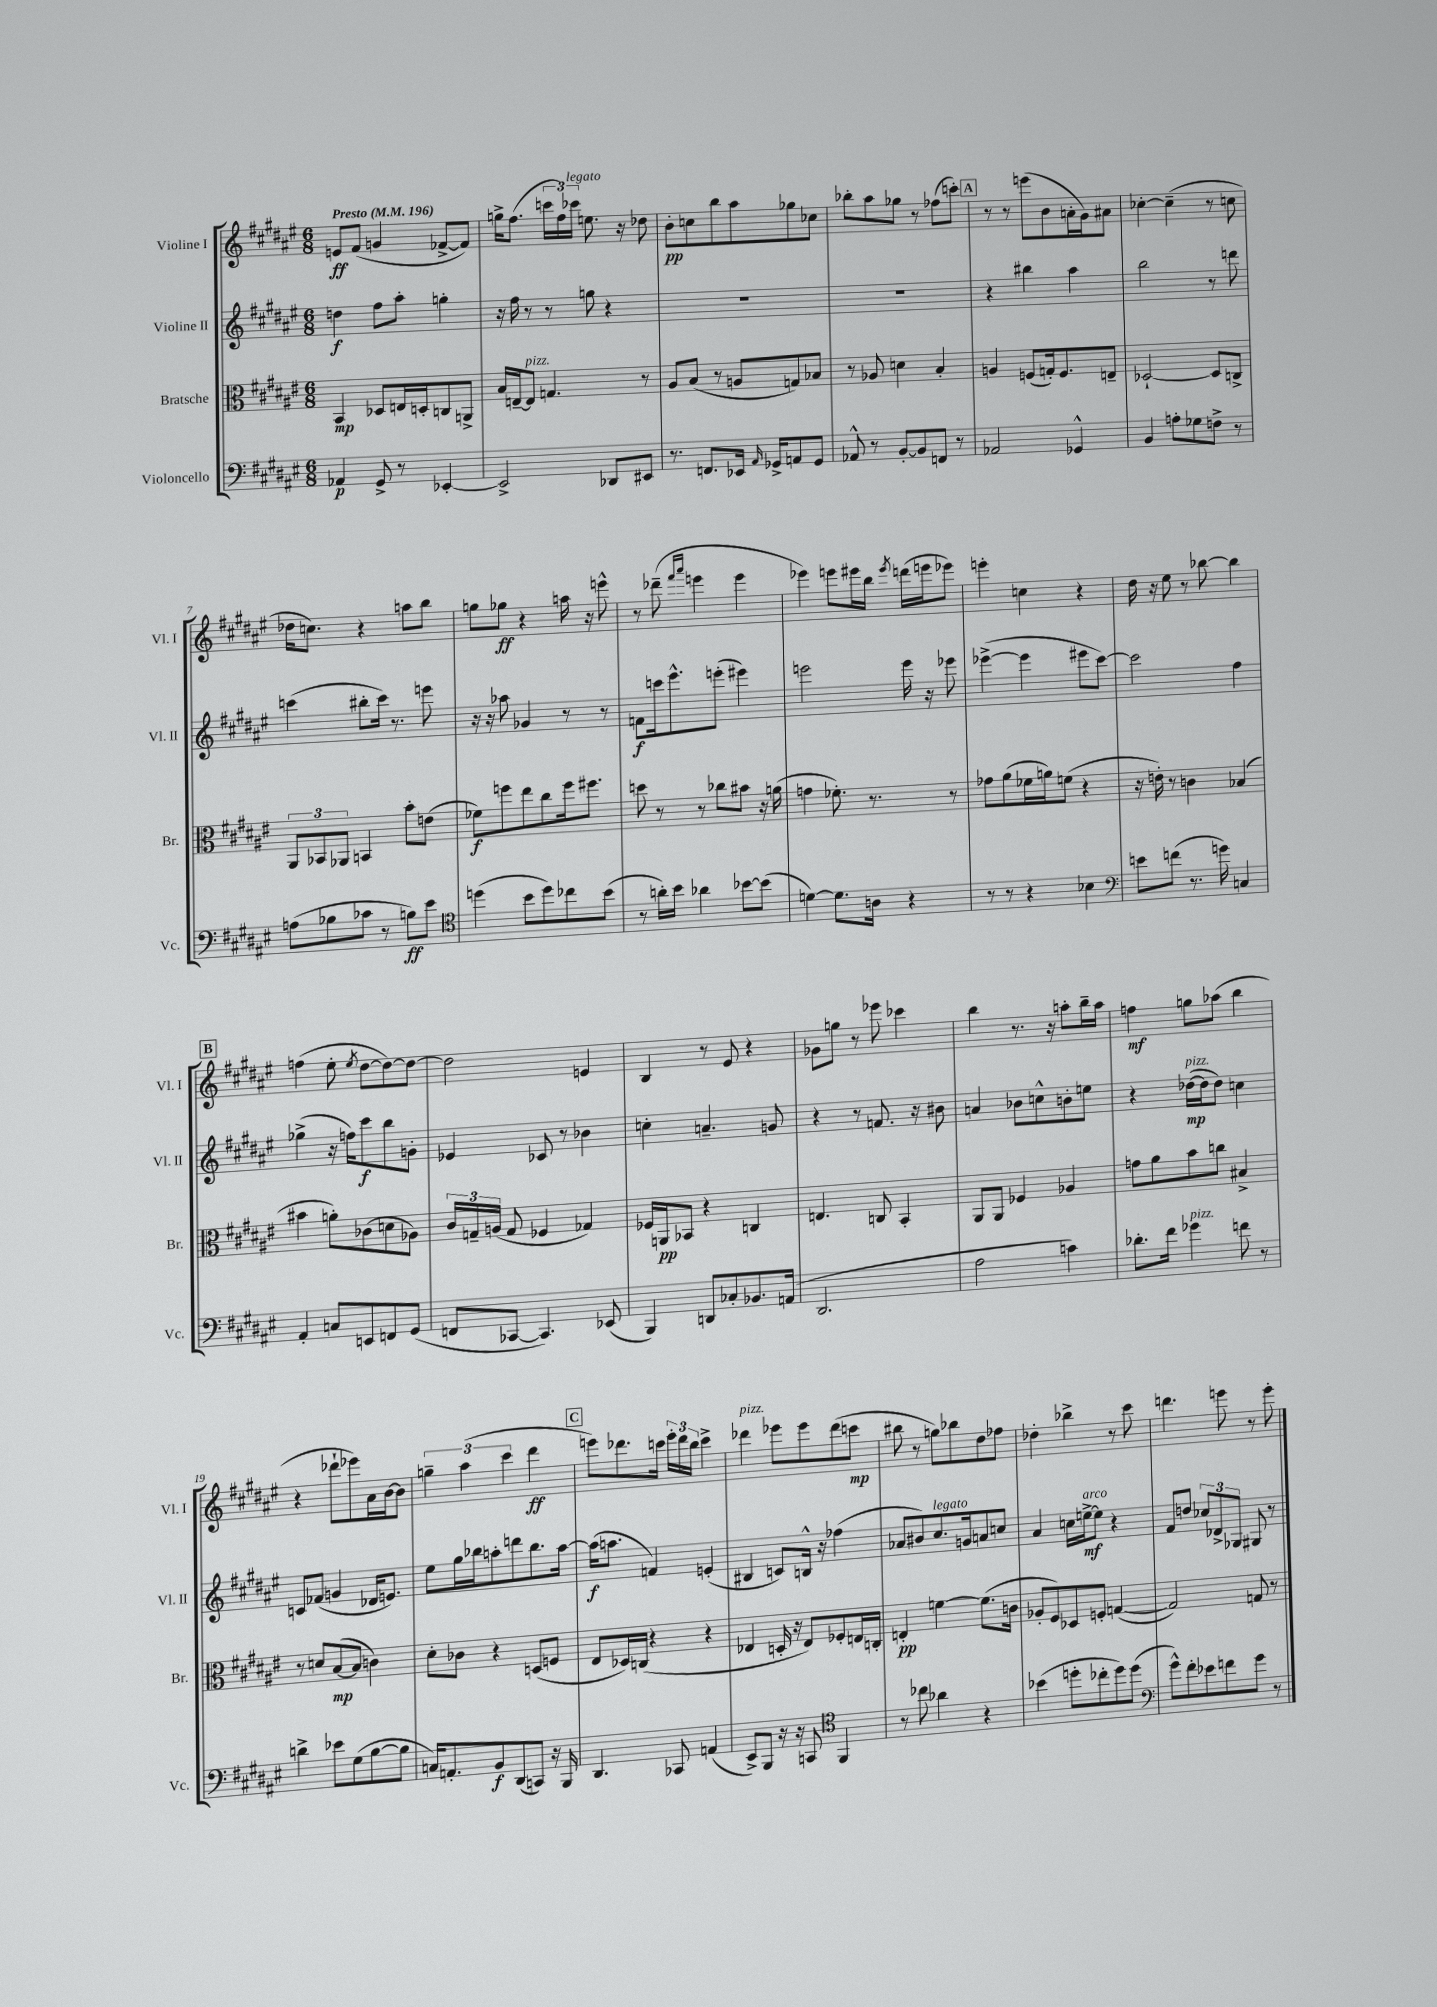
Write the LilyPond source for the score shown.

<<
\new StaffGroup <<
\new Staff = "s0" \with { instrumentName = "Violine I" shortInstrumentName = "Vl. I" } {
    \clef treble \key fis \major \numericTimeSignature \time 6/8 \tempo "Presto" 4 = 196
    \autoBeamOff e'8[\ff fis'8]( g'4 fes'8[~-> fes'8]) |
    g''16[-> fis''8.]( \tuplet 3/2 { c'''16[ fis''16) ces'''16]^\markup { \italic "legato" } } e''8. r16 des''8 |
    b'8[-.\pp c''8 b''8 ais''8 ges''8 ces''8] |
    bes''8[-. ais''8 ges''8] r8 fes''8[( c'''8]-.) |
    \mark \markup { \box "A" } r8 r8 e'''8[( b'8 a'16-. gis'16) ais'8] |
    ces''4~-. ces''4--( r8 c''8 |
    des''16[ c''8.]) r4 a''8[ b''8] |
    g''8[ ges''8]\ff r4 a''16 r16 e'''8-^ |
    r8 des'''8--( \grace { fis'''16[ ais'''16] } e'''4 e'''4 |
    ees'''4) e'''8[ eis'''16 b''16] \acciaccatura { eis'''8 } d'''16[( e'''16 ees'''8]) |
    e'''4-. c''4 r4 |
    dis''16 r16 eis''8 r8 bes''8~ bes''4 |
    \mark \markup { \box "B" } f''4( eis''8-. \acciaccatura { eis''8 } dis''8[~ dis''8~) dis''8]~ |
    dis''2 e'4 |
    b4 r8 eis'8 r4 |
    ges'8[ g''8] r8 ees'''8 ces'''4 |
    b''4 r8. r16 a''8[-. b''16-- a''16] |
    f''4\mf g''8[ aes''8]( b''4 |
    r4 des'''8[-! ees'''8) ais'16 b'16~ b'8] |
    \tuplet 3/2 { g''4-- ais''4( cis'''4 } dis'''4\ff |
    \mark \markup { \box "C" } e'''8[) des'''8. c'''16] \tuplet 3/2 { e'''16[-. des'''16 b''16] } c'''4-> |
    des'''4^\markup { \italic "pizz." } ees'''8[ ees'''8 des'''8( c'''8]\mp |
    bis''8 r8 g''8[) bes''8 dis''8 fes''8] |
    des''4-. bes''4-> r8 cis'''8 |
    d'''4. e'''8 r8 e'''8-. \bar "|." |
}
\new Staff = "s1" \with { instrumentName = "Violine II" shortInstrumentName = "Vl. II" } {
    \clef treble \key fis \major \numericTimeSignature \time 6/8
    \autoBeamOff d''4\f fis''8[ ais''8]-. g''4-. |
    r16 fis''16 r8 r8 g''8 r4 |
    R2. |
    R2. |
    \mark \markup { \box "A" } r4 bis''4 ais''4 |
    b''2 r8 d'''8 |
    c'''4( bis''8[-. c'''16]) r8. e'''8 |
    r16 r16 aes''8 ges'4 r8 r8 |
    f'8[\f c'''16 eis'''8.-^ e'''8]-.( eis'''4) |
    e'''2 e'''16 r16 ees'''8 |
    ees'''4~->( ees'''4 eis'''8[ cis'''8]~) |
    cis'''2 fis''4 |
    \mark \markup { \box "B" } ges''4->( r16 f''16[) cis'''8\f b''8 g'8]-. |
    ees'4 ces'8 r8 bes'4 |
    c''4-. a'4.-- g'8 |
    r4 r8 f'8. r16 bis'8 |
    a'4 bes'8[ c''8-^ b'8-. e''8] |
    r4 des''16[~\mp^\markup { \italic "pizz." }( des''16 des''8]) c''4 |
    c'8[ fes'8]( g'4 des'16[ e'8.]) |
    eis''8[ gis''16 bes''16 a''8-. d'''8 bes''8. a''16]~ |
    \mark \markup { \box "C" } a''16[\f( a''8.] f'4) e'4-.( |
    bis4 c'8[) b16]-^ r16 fes''4( |
    aes'8[ bis'8) cis''8.^\markup { \italic "legato" } g'16 a'8 c''8] |
    ais'4 c''16[ e''16~->\mf^\markup { \italic "arco" } e''8] r4 |
    fis'8[ d''8] \tuplet 3/2 { ces''8[ des'8-> ges8] } gis8 r8 \bar "|." |
}
\new Staff = "s2" \with { instrumentName = "Bratsche" shortInstrumentName = "Br." } {
    \clef alto \key fis \major \numericTimeSignature \time 6/8
    \autoBeamOff b,4\mp des8[ e16 d16-. c8 a,8]-> |
    b16[ e16~-- e8]^\markup { \italic "pizz." } g4. r8 |
    ais8[ b8]( r8 a8[ g8) bes8] |
    r8 aes8 d'4 b4-. |
    \mark \markup { \box "A" } a4 f8[( g16-.) f8. e8]-- |
    des2~-! des8[ c8]-> |
    \tuplet 3/2 { ais,8[ bes,8 aes,8] } b,4 b'8[-. e'8]( |
    fes'8[\f) f''8 eis''8 cis''8 f''16 fis''8.] |
    d''8 r8 r8 ces''8[ bis'8] r16 a'16( |
    g'4 fes'8.-.) r8. r8 |
    ges'8[ ais'8( fes'16 a'16) f'8]( r4 |
    r16 e'16-.) r8 c'4 bes4( |
    \mark \markup { \box "B" } bis'4 a'8[-.) ces'8( d'8 aes8]) |
    \tuplet 3/2 { cis'16[ g16-- a16]( } g8 fes4 ges4) |
    fes16[ a,16\pp bes,8] r4 c4 |
    e4. c8 b,4-. |
    ais,8[ ais,8] fes4 aes4 |
    g'8[ ais'8 b'8 c''8] bis4-> |
    r8 d'8[ b8~\mp( b8] c'4) |
    dis'8[-. ces'8] r4 d8[( f8] |
    \mark \markup { \box "C" } eis8[ des16) c16]( r4 r4 |
    ees4 d16-. r16 ees8[) fes8-. e16 c16]-. |
    e4-.\pp f'4~ f'8.[( c'16] |
    aes8[-. fis8) des8 f8]-. g4~( |
    g2) g8 r8 \bar "|." |
}
\new Staff = "s3" \with { instrumentName = "Violoncello" shortInstrumentName = "Vc." } {
    \clef bass \key fis \major \numericTimeSignature \time 6/8
    \autoBeamOff aes,4\p gis,8-> r8 ees,4~-. |
    ees,2-> des,8[ eis,8] |
    r8. f,8.[ ees,16] \grace { ais,16 } ges,16[-> a,8 ges,8] |
    aes,8-^ r8 b,8[~-. b,8 f,8] r8 |
    \mark \markup { \box "A" } aes,2 ges,4-^ |
    b,4 a8[-. ges8 f8]-> r8 |
    a8[( bes8 ces'8] r8 b8[\ff) eis'8] |
    \clef tenor d''4( b'8[ d''8) ces''8 b'8]( |
    r8 a'16[-.) b'16] aes'4 bes'8[~ bes'8]( |
    d'4~) d'8.[ a16] r4 |
    r8 r8 r4 bes4 |
    \clef bass e'8[ f'8]( r8. g'16) c4 |
    \mark \markup { \box "B" } ais,4-. c8[ e,8 f,8 gis,8]( |
    f,8[ ces,8]~ ces,4.) ees,8( |
    b,,4) d,8[ ces8-. bes,8. a,16]( |
    dis,2. |
    ais2 c'4) |
    des'8.[-. fis'16] ges'4^\markup { \italic "pizz." } f'8 r8 |
    d'4-> ees'8[ gis8( b8~ b8] |
    c16[) a,8.-. b,8\f dis,8( c,8]) r16 b,,16 |
    \mark \markup { \box "C" } dis,4. ces,8 a,4( |
    eis,8[->) b,,8] r16 r16 c,8 \clef tenor fis,4 |
    r8 ces''8 aes'4 r4 |
    bes'4( d''8[-. ces''8-. d''8) d''8]( |
    \clef bass gis'8[-^) fis'8-. ees'8 f'8 gis'8] r8 \bar "|." |
}
>>
>>
